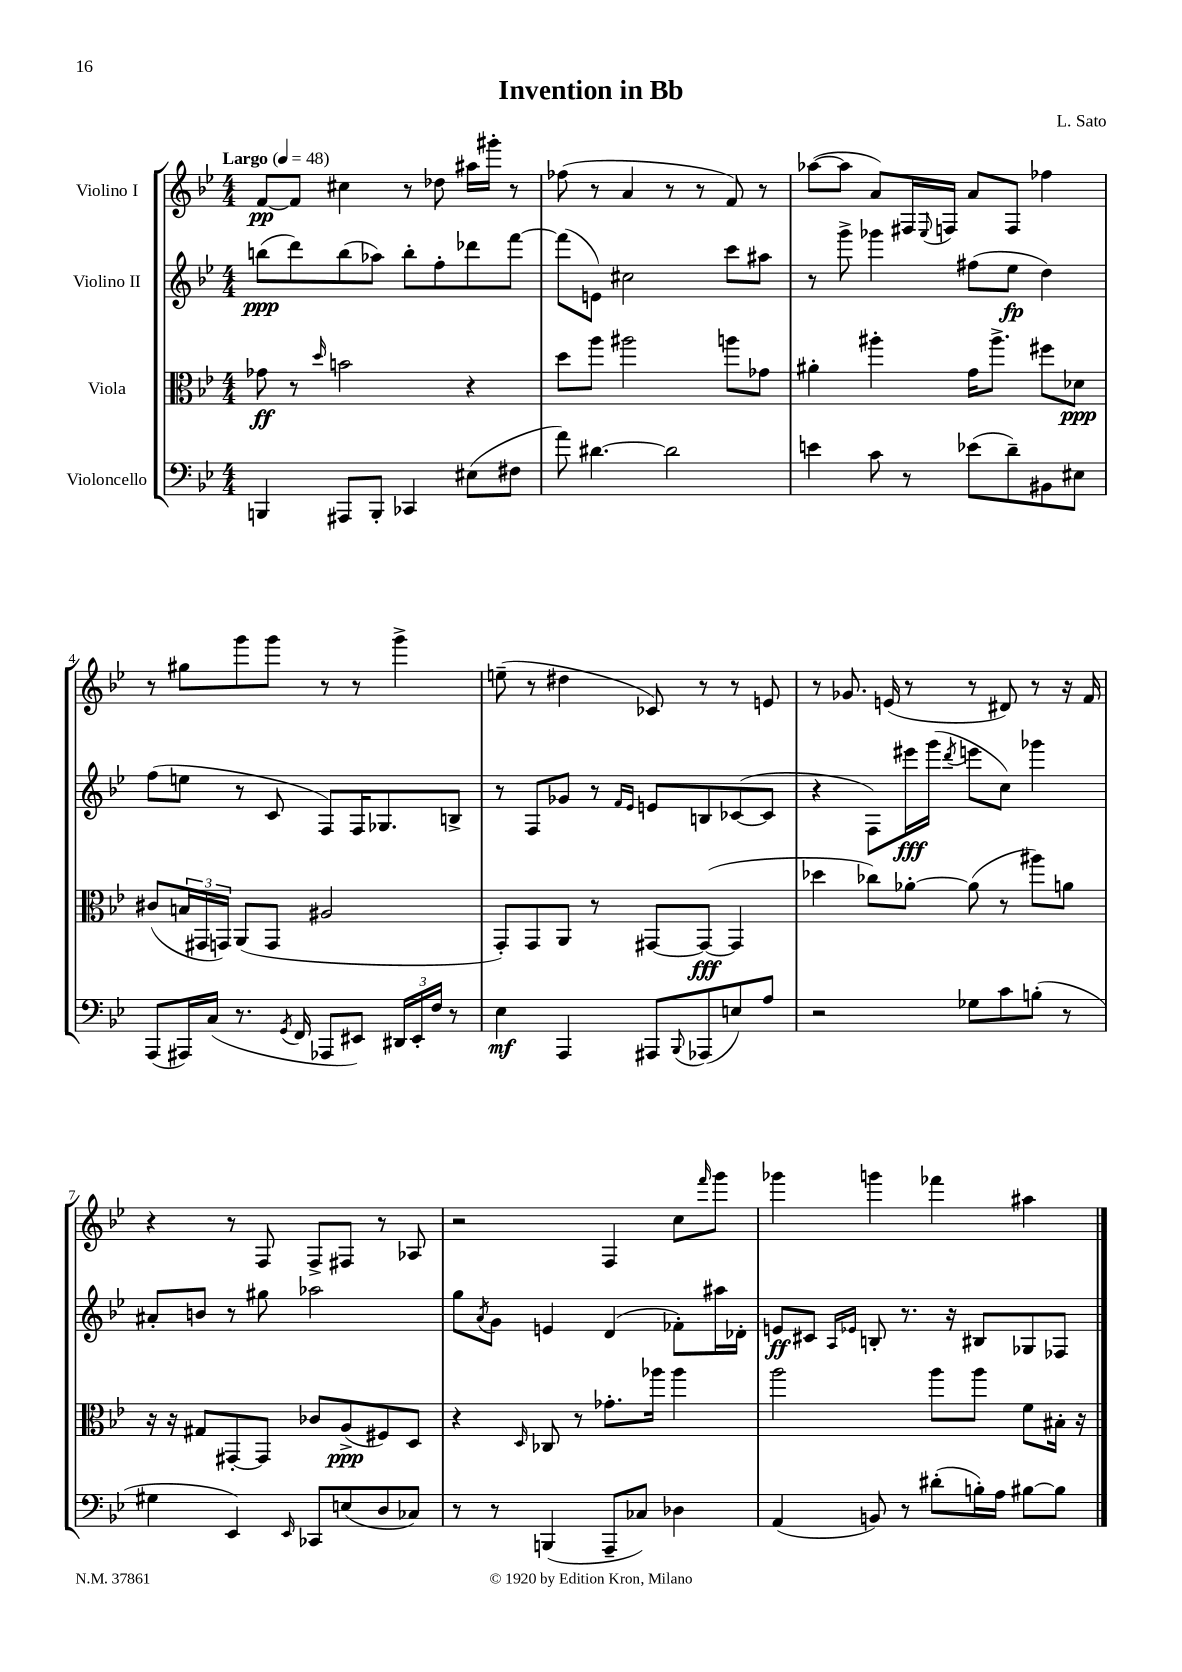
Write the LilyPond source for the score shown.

\header { title = "Invention in Bb" composer = "L. Sato" }
<<
\new StaffGroup <<
\new Staff = "s0" \with { instrumentName = "Violino I" } {
    \clef treble \key bes \major \numericTimeSignature \time 4/4 \tempo "Largo" 4 = 48
    f'8~\pp f'8 cis''4 r8 des''8 ais''16 gis'''16-. r8 |
    fes''8( r8 a'4 r8 r8 f'8) r8 |
    aes''8~( aes''8 a'8) fis16 \appoggiatura { ees8 } f16 a'8 f8 fes''4 |
    r8 gis''8 g'''8 g'''8 r8 r8 g'''4-> |
    e''8--( r8 dis''4 ces'8) r8 r8 e'8 |
    r8 ges'8. e'16( r8 r8 dis'8) r8 r16 f'16 |
    r4 r8 f8 f8-> fis8 r8 aes8 |
    r2 f4 c''8 \grace { f'''16 } g'''8 |
    ges'''4 g'''4 fes'''4 ais''4 \bar "|." |
}
\new Staff = "s1" \with { instrumentName = "Violino II" } {
    \clef treble \key bes \major \numericTimeSignature \time 4/4
    b''8\ppp( d'''8) b''8( aes''8) b''8-. f''8-. des'''8 f'''8~ |
    f'''8( e'8) cis''2 c'''8 ais''8 |
    r8 g'''8-> ges'''4 fis''8( ees''8\fp d''4) |
    f''8( e''8 r8 c'8 f8) f16 ges8. b8-> |
    r8 f8 ges'8 r8 \grace { f'16 ees'16 } e'8 b8 ces'8~( ces'8 |
    r4 f8) eis'''16\fff g'''16( \acciaccatura { d'''8 } e'''8 c''8) ges'''4 |
    ais'8-. b'8 r8 gis''8 aes''2 |
    g''8 \acciaccatura { a'8 } g'8 e'4 d'4( fes'8-.) ais''16 des'16-. |
    e'8\ff cis'8 \grace { a16 ees'16 } b8-. r8. r16 bis8 ges8 fes8 \bar "|." |
}
\new Staff = "s2" \with { instrumentName = "Viola" } {
    \clef alto \key bes \major \numericTimeSignature \time 4/4
    ges'8\ff r8 \grace { d''16 } b'2 r4 |
    d''8 a''8 ais''2 a''8 ges'8 |
    ais'4-. ais''4-. g'16 ais''8.-> fis''8 des'8\ppp |
    cis'8( \tuplet 3/2 { b16 gis,16 g,16) } a,8( g,8 ais2 |
    g,8-.) g,8 a,8 r8 gis,8~ gis,8~\fff( gis,4 |
    des''4 ces''8) aes'8~-. aes'8( r8 ais''8) a'8 |
    r16 r16 gis8 gis,8~-. gis,8 ces'8 a8->\ppp( fis8) d8 |
    r4 \grace { d16 } ces8 r8 ges'8.-. aes''16 aes''4 |
    a''2 a''8 a''8 f'8 bis16-. r16 \bar "|." |
}
\new Staff = "s3" \with { instrumentName = "Violoncello" } {
    \clef bass \key bes \major \numericTimeSignature \time 4/4
    b,,4 ais,,8 b,,8-. ces,4 eis8( fis8 |
    a'8) dis'4.~ dis'2 |
    e'4 c'8 r8 ees'8( d'8--) bis,8 eis8 |
    a,,8( ais,,16) c16( r8. \acciaccatura { g,8 } f,16 aes,,8 eis,8) \tuplet 3/2 { dis,16 eis,16-. f16 } r8 |
    ees4\mf a,,4 ais,,8 \appoggiatura { bes,,8 } aes,,8( e8) a8 |
    r2 ges8 c'8 b8-.( r8 |
    gis4 ees,4) \grace { ees,16 } ces,8 e8( d8 ces8) |
    r8 r8 b,,4( a,,8-- ces8) des4 |
    a,4( b,8) r8 dis'8-.( b16-.) a16 bis8~ bis8 \bar "|." |
}
>>
>>
